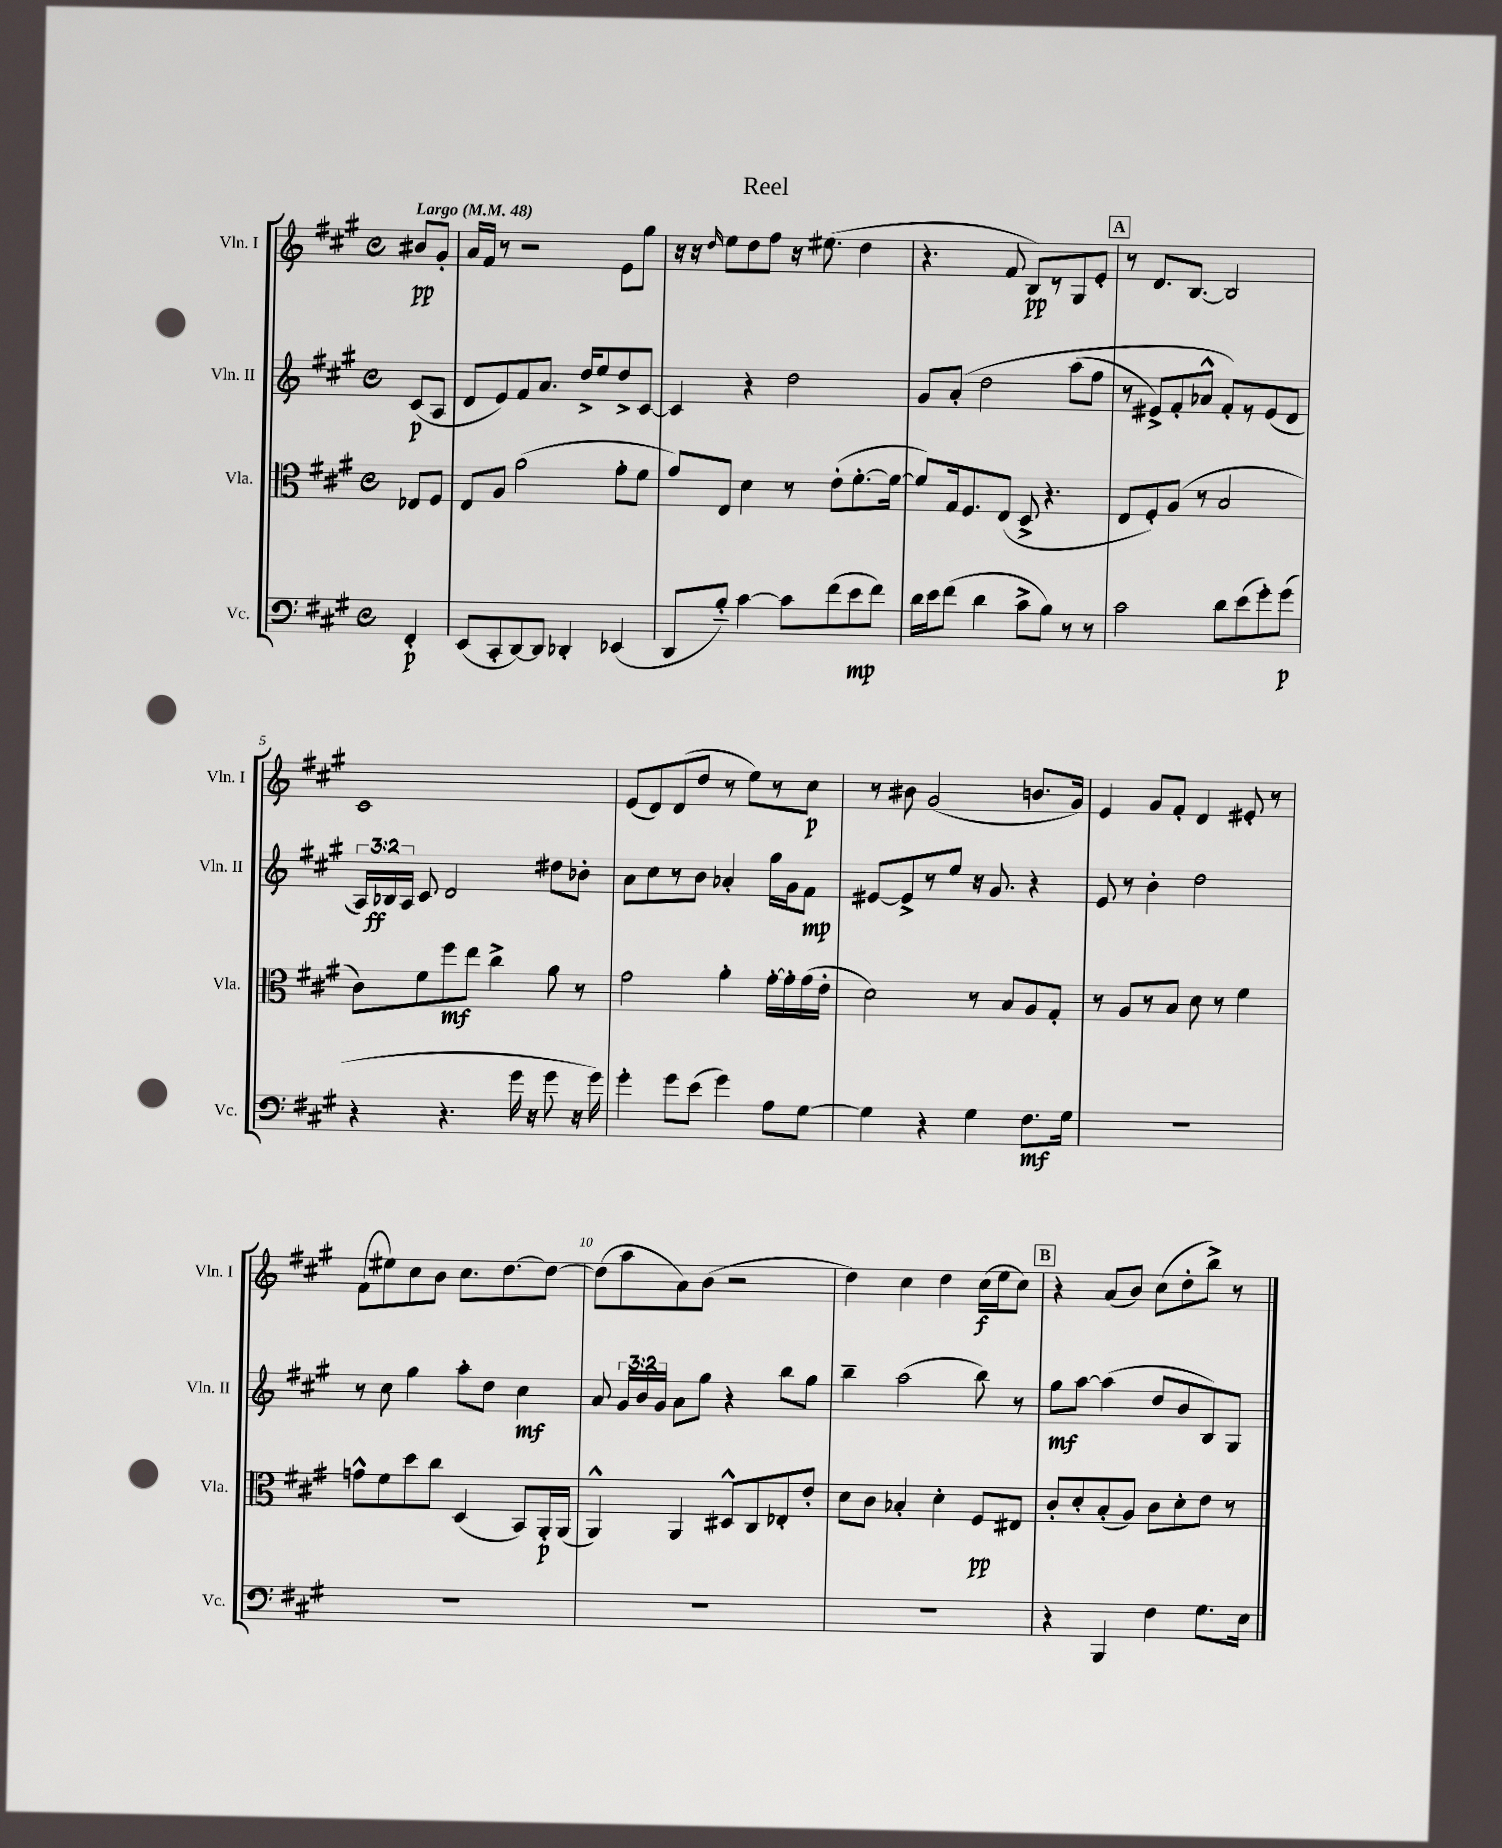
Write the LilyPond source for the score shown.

\header { title = "Reel" }
<<
\new StaffGroup <<
\new Staff = "s0" \with { instrumentName = "Vln. I" shortInstrumentName = "Vln. I" } {
    \clef treble \key a \major \defaultTimeSignature \time 4/4 \partial 4 \tempo "Largo" 4 = 48
    \autoBeamOff bis'8[\pp gis'8]-. |
    a'16[ fis'16] r8 r2 e'8[ gis''8] |
    r16 r16 \grace { d''16 } e''8[ d''8 fis''8] r16 eis''8.( d''4 |
    r4. fis'8 b8[\pp) r8 gis8 e'8]-. |
    \mark \markup { \box "A" } r8 d'8.[ b8.]~ b2 |
    cis'1 |
    e'8[( d'8) d'8( d''8] r8 e''8[) r8 cis''8]\p |
    r8 bis'8 gis'2( b'8.[ gis'16]) |
    e'4 gis'8[ fis'8]-. d'4 eis'8-. r8 |
    fis'8[( eis''8) cis''8 b'8] cis''8.[ d''8.~ d''8]~ |
    d''8[( a''8 a'8) b'8]( r2 |
    d''4) cis''4 d''4 cis''16[\f( e''16 cis''8]) |
    \mark \markup { \box "B" } r4 a'8[( b'8]) cis''8[( d''8-. b''8]->) r8 \bar "|." |
}
\new Staff = "s1" \with { instrumentName = "Vln. II" shortInstrumentName = "Vln. II" } {
    \clef treble \key a \major \defaultTimeSignature \time 4/4 \override Staff.TupletNumber.text = #tuplet-number::calc-fraction-text \partial 4
    \autoBeamOff cis'8[\p( a8] |
    d'8[ e'8) fis'8 a'8.] d''16[-> e''8 d''8-> cis'8]~ |
    cis'4 r4 d''2 |
    gis'8[ a'8]-.\( d''2 a''8[( fis''8] |
    \mark \markup { \box "A" } r8 eis'8[->) fis'8-. aes'8]-^ fis'8[-.\) r8 eis'8( d'8] |
    \tuplet 3/2 { a16[) bes16\ff a16] } cis'8 d'2 dis''8[ bes'8]-. |
    a'8[ cis''8 r8 b'8] aes'4-. gis''16[ gis'16 fis'8]\mp |
    eis'8[~ eis'8-> r8 e''8] r16 gis'8. r4 |
    e'8 r8 b'4-. d''2 |
    r8 cis''8 gis''4 a''8[-. d''8] cis''4\mf |
    a'8 \tuplet 3/2 { gis'16[ b'16 gis'16] } a'8[ gis''8] r4 b''8[ gis''8] |
    b''4-- a''2( b''8) r8 |
    \mark \markup { \box "B" } gis''8[\mf a''8]~ a''4( d''8[ b'8 b8) gis8] \bar "|." |
}
\new Staff = "s2" \with { instrumentName = "Vla." shortInstrumentName = "Vla." } {
    \clef alto \key a \major \defaultTimeSignature \time 4/4 \partial 4
    \autoBeamOff ees8[ fis8] |
    e8[ a8] a'2( gis'8[-. fis'8] |
    gis'8[) e8] d'4 r8 e'8[-.( fis'8.~-. fis'16]~ |
    fis'8[) gis16 fis8. e8]( d8-> r4. |
    \mark \markup { \box "A" } e8[ fis8-.) a8]( r8 b2 |
    cis'8[) fis'8 fis''8\mf e''8] cis''4-> a'8 r8 |
    gis'2 a'4-. gis'16[~-. gis'16-. gis'16( e'16]-. |
    d'2) r8 b8[ a8 gis8]-. |
    r8 a8[ r8 b8] d'8 r8 fis'4 |
    g'8[-^ fis'8 d''8 cis''8] d4( b,8[) a,16-.\p a,16]( |
    a,4-^) a,4 dis8[-^ cis8 ees8-. e'8]-. |
    d'8[ cis'8] bes4-. d'4-. fis8[\pp eis8] |
    \mark \markup { \box "B" } cis'8[-. d'8-. b8-.( a8]) cis'8[ d'8-. e'8] r8 \bar "|." |
}
\new Staff = "s3" \with { instrumentName = "Vc." shortInstrumentName = "Vc." } {
    \clef bass \key a \major \defaultTimeSignature \time 4/4 \partial 4
    \autoBeamOff fis,4-.\p |
    e,8[( cis,8-. d,8~) d,8] des,4-. ees,4( |
    d,8[ b8]-_) cis'4~ cis'8[ fis'8( e'8\mp fis'8]) |
    d'16[ e'16 fis'8]( d'4 cis'8[-> b8]) r8 r8 |
    \mark \markup { \box "A" } cis'2 d'8[ e'8( gis'8-.) gis'8]\p( |
    r4 r4. gis'16 r16 gis'8 r16 gis'16) |
    gis'4-. gis'8[ e'8]( gis'4) a8[ gis8]~ |
    gis4 r4 gis4 fis8.[\mf gis16] |
    R1 |
    R1 |
    R1 |
    R1 |
    \mark \markup { \box "B" } r4 b,,4 fis4 gis8.[ e16] \bar "|." |
}
>>
>>
\layout { \context { \Score \override BarNumber.break-visibility = ##(#f #t #t) barNumberVisibility = #(every-nth-bar-number-visible 5) } }
